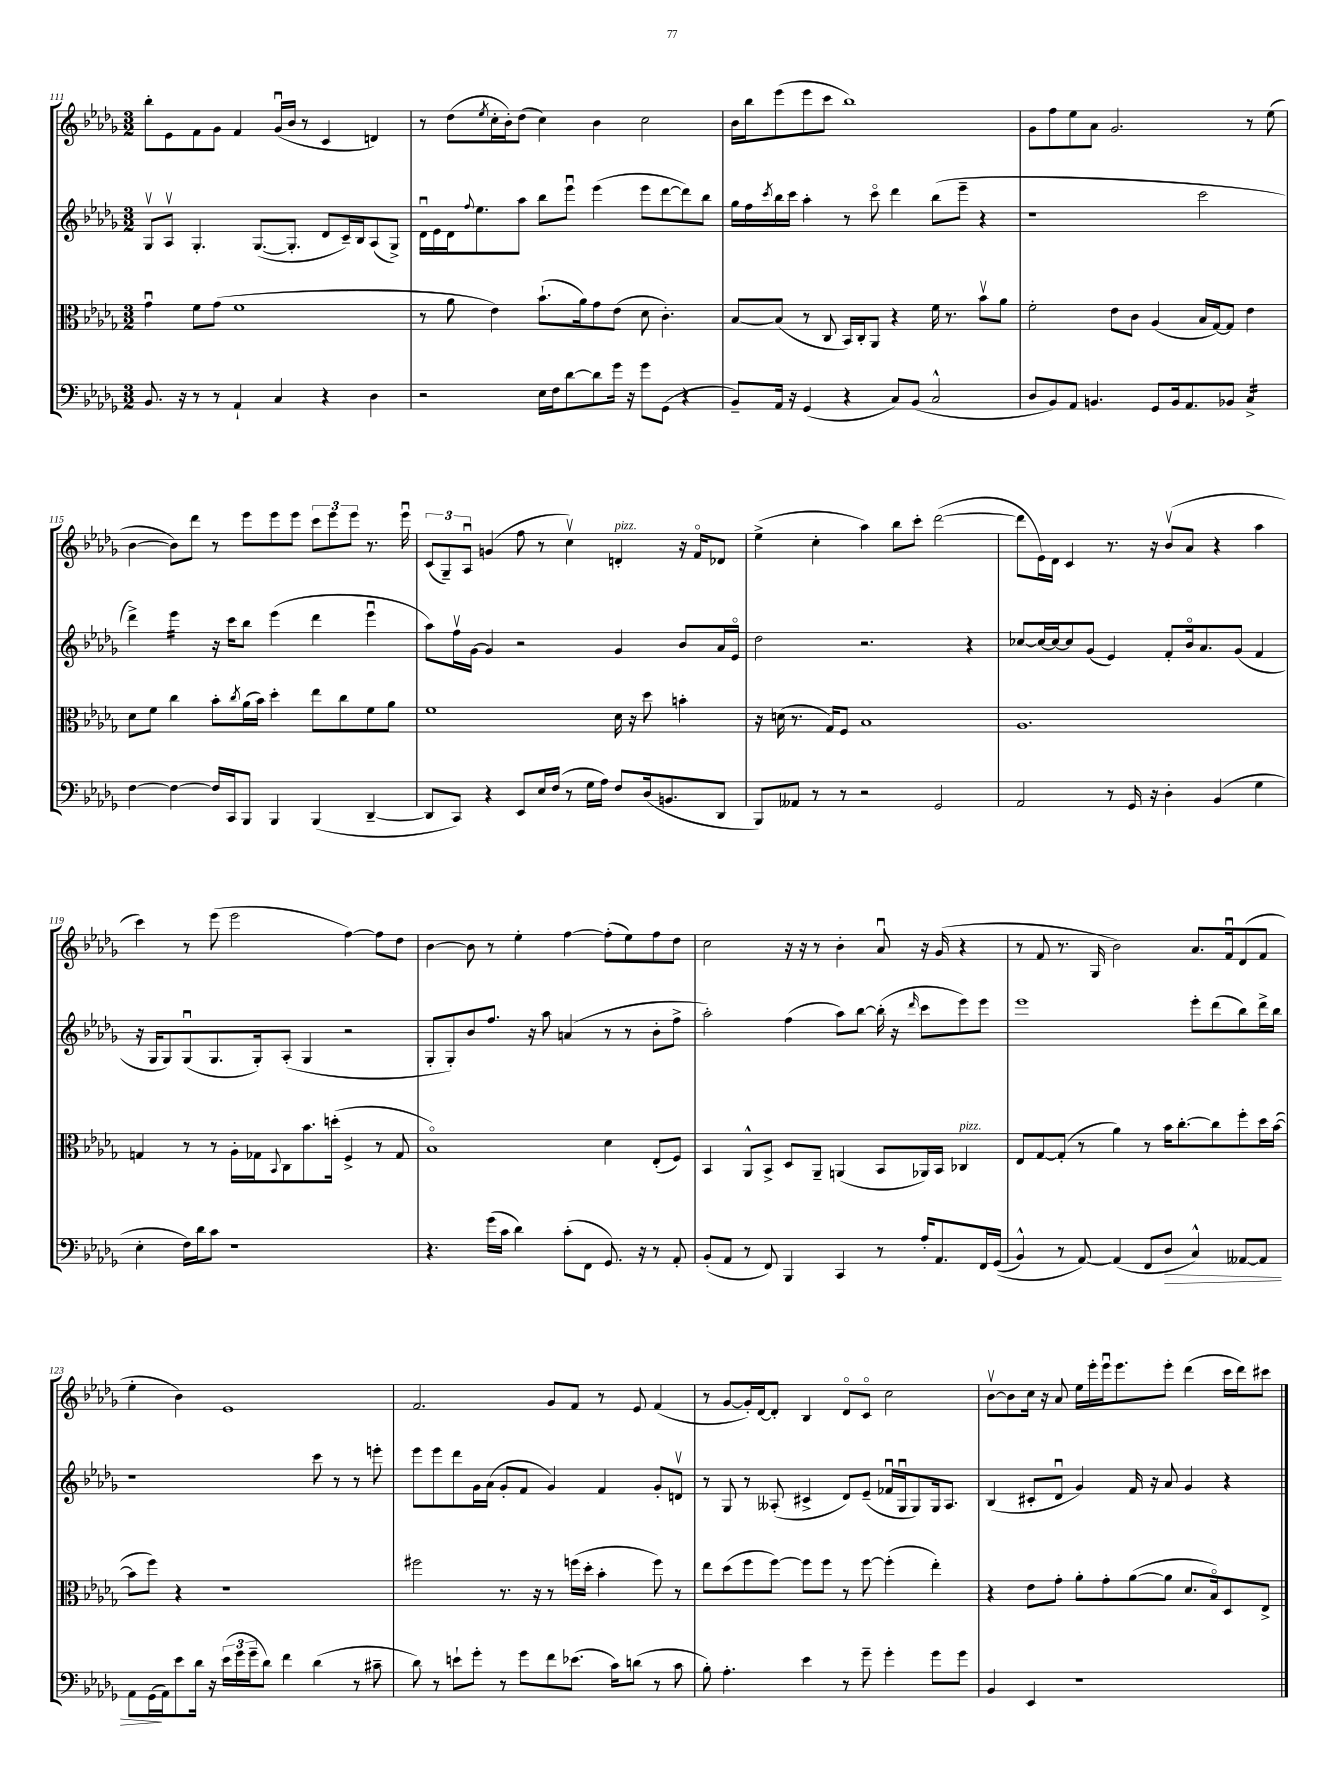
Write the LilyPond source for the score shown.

<<
\new StaffGroup <<
\new Staff = "s0" {
    \clef treble \key des \major \numericTimeSignature \time 3/2
    bes''8-. ees'8 f'8 ges'8 f'4 ges'16\downbow( bes'16 r8 c'4 d'4) |
    r8 des''8( \acciaccatura { ees''8 } c''16-. bes'16-.) des''8( c''4) bes'4 c''2 |
    bes'16 bes''16 ees'''8( ees'''8 c'''8 bes''1) |
    ges'8 f''8 ees''8 aes'8 ges'2. r8 ees''8( |
    bes'4~ bes'8) des'''8 r8 ees'''8 ees'''8 ees'''8 \tuplet 3/2 { c'''8 ees'''8 ees'''8 } r8. ees'''16\downbow |
    \tuplet 3/2 { c'8( ges8--) aes8\downbow } g'4( f''8 r8 c''4\upbow) d'4-.^\markup { \italic "pizz." } r16 f'16\flageolet des'8 |
    ees''4->( c''4-. aes''4) bes''8 c'''8-. des'''2~( |
    des'''8 ees'16) des'16 c'4 r8. r16 bes'8\upbow( aes'8 r4 aes''4 |
    c'''4) r8 ees'''8( ees'''2 f''4~) f''8 des''8 |
    bes'4~ bes'8 r8 ees''4-. f''4~ f''8-.( ees''8) f''8 des''8 |
    c''2 r16 r16 r8 bes'4-. aes'8\downbow r16 ges'16( r4 |
    r8 f'8 r8. ges16 bes'2) aes'8. f'16\downbow des'8( f'8 |
    ees''4-. bes'4) ees'1 |
    f'2. ges'8 f'8 r8 ees'8 f'4( |
    r8 ges'8~ ges'16-.) des'16~ des'8-. bes4 des'8\flageolet c'8\flageolet c''2 |
    bes'8~\upbow bes'8 c''16 r16 aes'8 ees''16 ees'''16-. ees'''16\downbow ees'''8. ees'''8-. des'''4( c'''16 des'''16) cis'''8 \bar "|." |
}
\new Staff = "s1" {
    \clef treble \key des \major \numericTimeSignature \time 3/2
    ges8\upbow aes8\upbow ges4.-. ges8.~( ges8.-. des'8 c'16--) bes16 aes8( ges8->) |
    des'16\downbow ees'16 des'16 \appoggiatura { f''8 } ees''8. aes''8 bes''8 ees'''8\downbow ees'''4( ees'''8 des'''8~ des'''8) bes''8 |
    ges''16 f''16 \acciaccatura { c'''8 } bes''16 c'''16 aes''4-. r8 c'''8\flageolet des'''4 bes''8( ees'''8-- r4 |
    r1 c'''2 |
    des'''4->) ees'''4:16 r16 c'''16 bes''8 ees'''4( des'''4 ees'''4\downbow |
    aes''8) f''16\upbow ges'16~ ges'4 r2 ges'4 bes'8 aes'16 ees'16\flageolet |
    des''2 r2. r4 |
    ces''8~ ces''16~ ces''16~ ces''8 ges'8( ees'4) f'8-. bes'16\flageolet aes'8. ges'8( f'4 |
    r16 ges16 ges8) ges8\downbow( ges8. ges16-.) aes8-.( ges4 r2 |
    ges8-. ges8-.) bes'8 f''8. r16 aes''8 a'4( r8 r8 bes'8-. f''8-> |
    aes''2-.) f''4( aes''8) bes''8~ bes''16-.( r16 \grace { des'''16 } c'''8 ees'''8) ees'''8 |
    ees'''1 ees'''8-. des'''8( bes''8) des'''16-> bes''16 |
    r1 c'''8 r8 r8 e'''8-. |
    ees'''8 ees'''8 des'''8 ges'16 aes'16( ges'8-. f'8 ges'4) f'4 ges'8-. d'8\upbow |
    r8 ges8 r8 aeses8-.( cis'4-> des'8) ees'8--( fes'16\downbow ges16\downbow ges8) ges16 aeses8. |
    bes4( cis'8-. des'8\downbow ges'4) f'16 r16 aes'8 ges'4 r4 \bar "|." |
}
\new Staff = "s2" {
    \clef alto \key des \major \numericTimeSignature \time 3/2
    ges'4\downbow f'8 ges'8( f'1 |
    r8 aes'8 ees'4) bes'8.-!( aes'16) ges'8 ees'8( des'8 c'4.-.) |
    bes8~ bes8( r8 c8 bes,16) c16-. aes,8 r4 f'16 r8. bes'8\upbow aes'8 |
    f'2-. ees'8 c'8 aes4( bes16 ges16~) ges8 ees'4 |
    des'8 f'8 c''4 bes'8-. \acciaccatura { c''8 } aes'16( bes'16) des''4-. ees''8 c''8 f'8 aes'8 |
    f'1 des'16 r16 des''8 b'4-. |
    r16 d'16( r8. ges16) f8 bes1 |
    aes1. |
    g4 r8 r8 aes16-. ges16 \appoggiatura { bes,8 } c8 bes'8. d''16-.( f4-> r8 ges8 |
    bes1\flageolet) des'4 ees8-.( f8) |
    bes,4 aes,8-^ bes,8-> des8 aes,8-- a,4( bes,8 aes,16) bes,16 ces4^\markup { \italic "pizz." } |
    ees8 ges8~ ges8-.( r8 aes'4) r8 bes'16 c''8.~-. c''8 f''8-. des''16 bes'16~( |
    bes'8 f''8) r4 r1 |
    fis''2 r8. r16 r8 f''16( des''16-. bes'4-. f''8) r8 |
    ees''8 des''8( f''8 f''8~) f''8 f''8 r8 f''8~ f''4-.( ees''4-.) |
    r4 ees'8 ges'8-. aes'8-. ges'8-. aes'8~( aes'8 des'8. bes16\flageolet) des8 ees8-> \bar "|." |
}
\new Staff = "s3" {
    \clef bass \key des \major \numericTimeSignature \time 3/2
    bes,8. r16 r8 r8 aes,4-! c4 r4 des4 |
    r2 ees16 f16 des'8~ des'8 ges'16 r16 ges'8 ges,8( r4 |
    bes,8--) aes,16 r16 ges,4( r4 c8) bes,8( c2-^ |
    des8 bes,8) aes,8 b,4. ges,8 b,16 aes,8. bes,8 c4:16-> |
    f4~ f4~ f16 c,16 bes,,8 bes,,4 bes,,4( des,4~-- |
    des,8 c,8) r4 ees,8 ees16 f16( r8 ges16 aes16) f8 des16( b,8. des,8 |
    bes,,8) aeses,8 r8 r8 r2 ges,2 |
    aes,2 r8 ges,16 r16 des4-. bes,4( ges4 |
    ees4-. f16) des'16 c'8 r1 |
    r4. ges'16( c'16 des'4) c'8-.( f,8 ges,8.) r16 r8 aes,8-. |
    bes,8-.( aes,8 r8 f,8) bes,,4 c,4 r8 aes16-. aes,8. f,16 ges,16(\( |
    bes,4-^) r8 aes,8~\) aes,4( f,8 des8\> c4-^) aeses,8~ aeses,8 |
    aes,8 ges,16\!( aes,16) ees'8 des'16 r16 \tuplet 3/2 { ees'16( ges'16 ges'16-- } des'8) f'4 des'4( r8 cis'8-- |
    des'8) r8 e'8-! ges'8-. r8 ges'8 f'8 ees'8.( c'16) d'8( r8 c'8 |
    bes8-.) aes4.-. ees'4 r8 ges'8-- ges'4-. ges'8 ges'8 |
    bes,4 ees,4 r1 \bar "|." |
}
>>
>>
\layout { \context { \Score currentBarNumber = #111 } }
